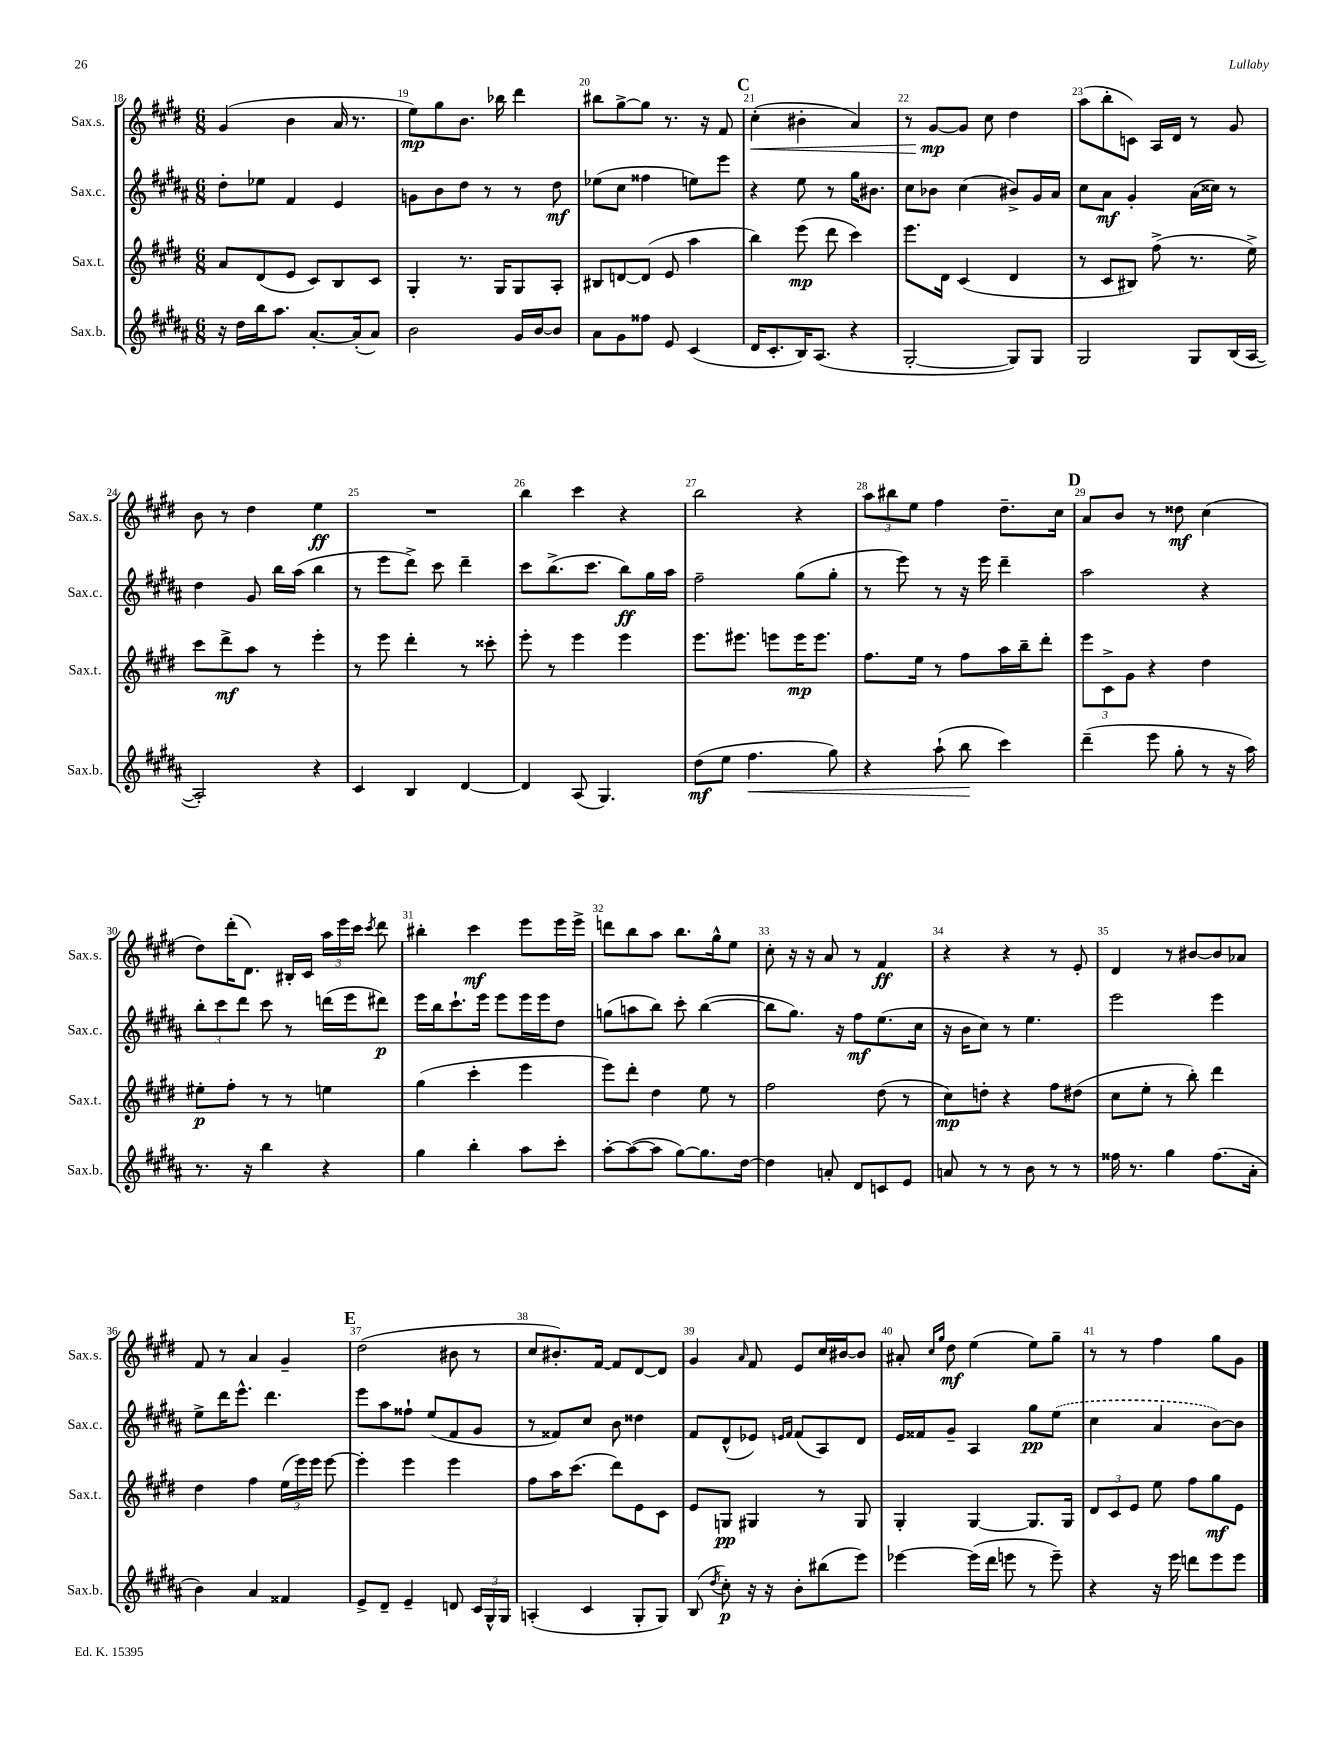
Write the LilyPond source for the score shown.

<<
\new StaffGroup <<
\new Staff = "s0" \with { instrumentName = "Sax.s." shortInstrumentName = "Sax.s." } {
    \clef treble \key e \major \numericTimeSignature \time 6/8
    \autoBeamOff gis'4( b'4 a'16 r8. |
    e''8[\mp) gis''8 b'8.] bes''16 dis'''4 |
    bis''8[ gis''8~-> gis''8] r8. r16 fis'8 |
    \mark \markup { \bold "C" } cis''4-.\<( bis'4-. a'4) |
    r8 gis'8[~\mp\! gis'8] cis''8 dis''4 |
    a''8[( b''8-. c'8]) a16[ dis'16] r8 gis'8 |
    b'8 r8 dis''4 e''4\ff |
    R2. |
    b''4 cis'''4 r4 |
    b''2 r4 |
    \tuplet 3/2 { a''8[ bis''8 e''8] } fis''4 dis''8.[-- cis''16] |
    \mark \markup { \bold "D" } a'8[ b'8] r8 disis''8\mf cis''4( |
    dis''8[) dis'''16-.( dis'8.]) bis16[-. cis'16] \tuplet 3/2 { a''16[ e'''16 cis'''16] } \acciaccatura { cis'''8 } dis'''8 |
    bis''4-. cis'''4\mf e'''8[ e'''16 e'''16]-> |
    d'''8[ b''8 a''8] b''8.[ gis''16-^ e''8] |
    cis''8-. r16 r16 a'8 r8 fis'4\ff |
    r4 r4 r8 e'8-. |
    dis'4 r8 bis'8[~ bis'8 aes'8] |
    fis'8 r8 a'4 gis'4-- |
    \mark \markup { \bold "E" } dis''2( bis'8 r8 |
    cis''8[ bis'8.-.) fis'16]~ fis'8[ dis'8~ dis'8] |
    gis'4 \grace { a'16 } fis'8 e'8[ cis''16 bis'16~ bis'8] |
    ais'8-. \grace { cis''16[ gis''16] } dis''8\mf e''4( e''8[) gis''8]-- |
    r8 r8 fis''4 gis''8[ gis'8] \bar "|." |
}
\new Staff = "s1" \with { instrumentName = "Sax.c." shortInstrumentName = "Sax.c." } {
    \clef treble \key b \major \numericTimeSignature \time 6/8
    \autoBeamOff dis''8[-. ees''8] fis'4 e'4 |
    g'8[ b'8 dis''8] r8 r8 dis''8\mf |
    ees''8[( cis''8] fisis''4 e''8[) e'''8] |
    \mark \markup { \bold "C" } r4 e''8 r8 gis''16[ bis'8.] |
    cis''8[ bes'8] cis''4( bis'8[->) gis'16 ais'16] |
    cis''8[ ais'8]\mf gis'4-. ais'16[( cisis''16]) r8 |
    dis''4 gis'8 b''16[ ais''16]( b''4 |
    r8 e'''8[ dis'''8]->) cis'''8 dis'''4-- |
    cis'''8[ b''8.->( cis'''8.] b''8[\ff) gis''16 ais''16] |
    fis''2-- gis''8[( gis''8]-. |
    r8 e'''8) r8 r16 e'''16 dis'''4-- |
    \mark \markup { \bold "D" } ais''2 r4 |
    \tuplet 3/2 { b''8[-. cis'''8 dis'''8] } cis'''8 r8 d'''16[( e'''16 dis'''8]\p) |
    e'''16[ b''16 cis'''8.-! e'''16] e'''8[ e'''16 e'''16 dis''8] |
    g''8[( a''8 b''8]) cis'''8-. b''4~( |
    b''8[ gis''8.]) r16 fis''8[\mf e''8.( cis''16] |
    r16 b'16[ cis''8]) r8 e''4. |
    e'''2 e'''4 |
    e''8[-> dis'''16 e'''8.]-^ dis'''4. |
    \mark \markup { \bold "E" } e'''8[ ais''8 fisis''8]-! e''8[( fis'8 gis'8] |
    r8 fisis'8[) cis''8] b'8 disis''4 |
    fis'8[ dis'8-^( ees'8]) \grace { e'16[ fis'16] } fis'8[( ais8) dis'8] |
    e'16[ fisis'16 gis'8]-- ais4 gis''8[\pp \once \slurDashed e''8]( |
    cis''4 ais'4 b'8[~) b'8] \bar "|." |
}
\new Staff = "s2" \with { instrumentName = "Sax.t." shortInstrumentName = "Sax.t." } {
    \clef treble \key e \major \numericTimeSignature \time 6/8
    \autoBeamOff a'8[ dis'8( e'8] cis'8[) b8 cis'8] |
    gis4-. r8. gis16[ gis8 a8]-. |
    bis8[ d'8~ d'8]( e'8 a''4 |
    \mark \markup { \bold "C" } b''4) e'''8\mp( dis'''8 cis'''4) |
    e'''8.[ dis'16] cis'4( dis'4 |
    r8 cis'8[ bis8]) fis''8->( r8. e''16->) |
    cis'''8[ dis'''8->\mf a''8] r8 e'''4-. |
    r8 e'''8 dis'''4-. r8 cisis'''8-. |
    e'''8-. r8 e'''4 e'''4 |
    e'''8.[ eis'''8.] e'''8[ e'''16\mp e'''8.] |
    fis''8.[ e''16] r8 fis''8[ a''16 b''16-- dis'''8]-. |
    \mark \markup { \bold "D" } \tuplet 3/2 { e'''8[ cis'8-> gis'8] } r4 dis''4 |
    eis''8[-.\p fis''8]-. r8 r8 e''4 |
    gis''4( cis'''4-. e'''4 |
    e'''8[) dis'''8]-. dis''4 e''8 r8 |
    fis''2 dis''8( r8 |
    cis''8[\mp) d''8]-. r4 fis''8[ dis''8]( |
    cis''8[ e''8]-. r8 b''8-.) dis'''4 |
    dis''4 fis''4 \tuplet 3/2 { e''16[( e'''16) e'''16] } e'''8~ |
    \mark \markup { \bold "E" } e'''4-. e'''4 e'''4 |
    fis''8[ a''16 cis'''8.]( dis'''8[) e'8 cis'8] |
    e'8[ g8]\pp gis4 r8 gis8 |
    gis4-. gis4~ gis8.[ gis16] |
    \tuplet 3/2 { dis'8[ cis'8 e'8] } e''8 fis''8[ gis''8\mf e'8] \bar "|." |
}
\new Staff = "s3" \with { instrumentName = "Sax.b." shortInstrumentName = "Sax.b." } {
    \clef treble \key b \major \numericTimeSignature \time 6/8
    \autoBeamOff r16 dis''16[ b''16 ais''8.] ais'8.[~-. ais'16-.( ais'8]) |
    b'2 gis'16[ b'16~ b'8] |
    ais'8[ gis'8 fisis''8] e'8 cis'4( |
    \mark \markup { \bold "C" } dis'16[ cis'8.-. b16) ais8.]( r4 |
    gis2~-. gis8[) gis8] |
    gis2 gis8[ b16( ais16]~ |
    ais2-.) r4 |
    cis'4 b4 dis'4~ |
    dis'4 ais8( gis4.) |
    dis''8[\mf( e''8] fis''4.\< gis''8) |
    r4 ais''8-!( b''8\! cis'''4) |
    \mark \markup { \bold "D" } dis'''4--( e'''8 gis''8-. r8 r16 ais''16) |
    r8. r16 b''4 r4 |
    gis''4 b''4-. ais''8[ cis'''8]-. |
    ais''8[~-. ais''8~( ais''8] gis''8[~) gis''8. dis''16]~ |
    dis''4 a'8-. dis'8[ c'8 e'8] |
    a'8 r8 r8 b'8 r8 r8 |
    fisis''16 r8. gis''4 fisis''8.[( ais'16]-. |
    b'4) ais'4 fisis'4 |
    \mark \markup { \bold "E" } e'8[-> dis'8]-- e'4-- d'8 \tuplet 3/2 { cis'16[ gis16-^ gis16] } |
    a4-.( cis'4 gis8[-. gis8]) |
    b8( \acciaccatura { dis''8 } cis''8-.\p) r16 r16 b'8[-. bis''8( e'''8]) |
    ees'''4~ ees'''16[( dis'''16] e'''8 r8 e'''8--) |
    r4 r16 e'''16 d'''8[ e'''8 e'''8] \bar "|." |
}
>>
>>
\layout { \context { \Score currentBarNumber = #18 \override BarNumber.break-visibility = ##(#f #t #t) barNumberVisibility = #all-bar-numbers-visible } }
